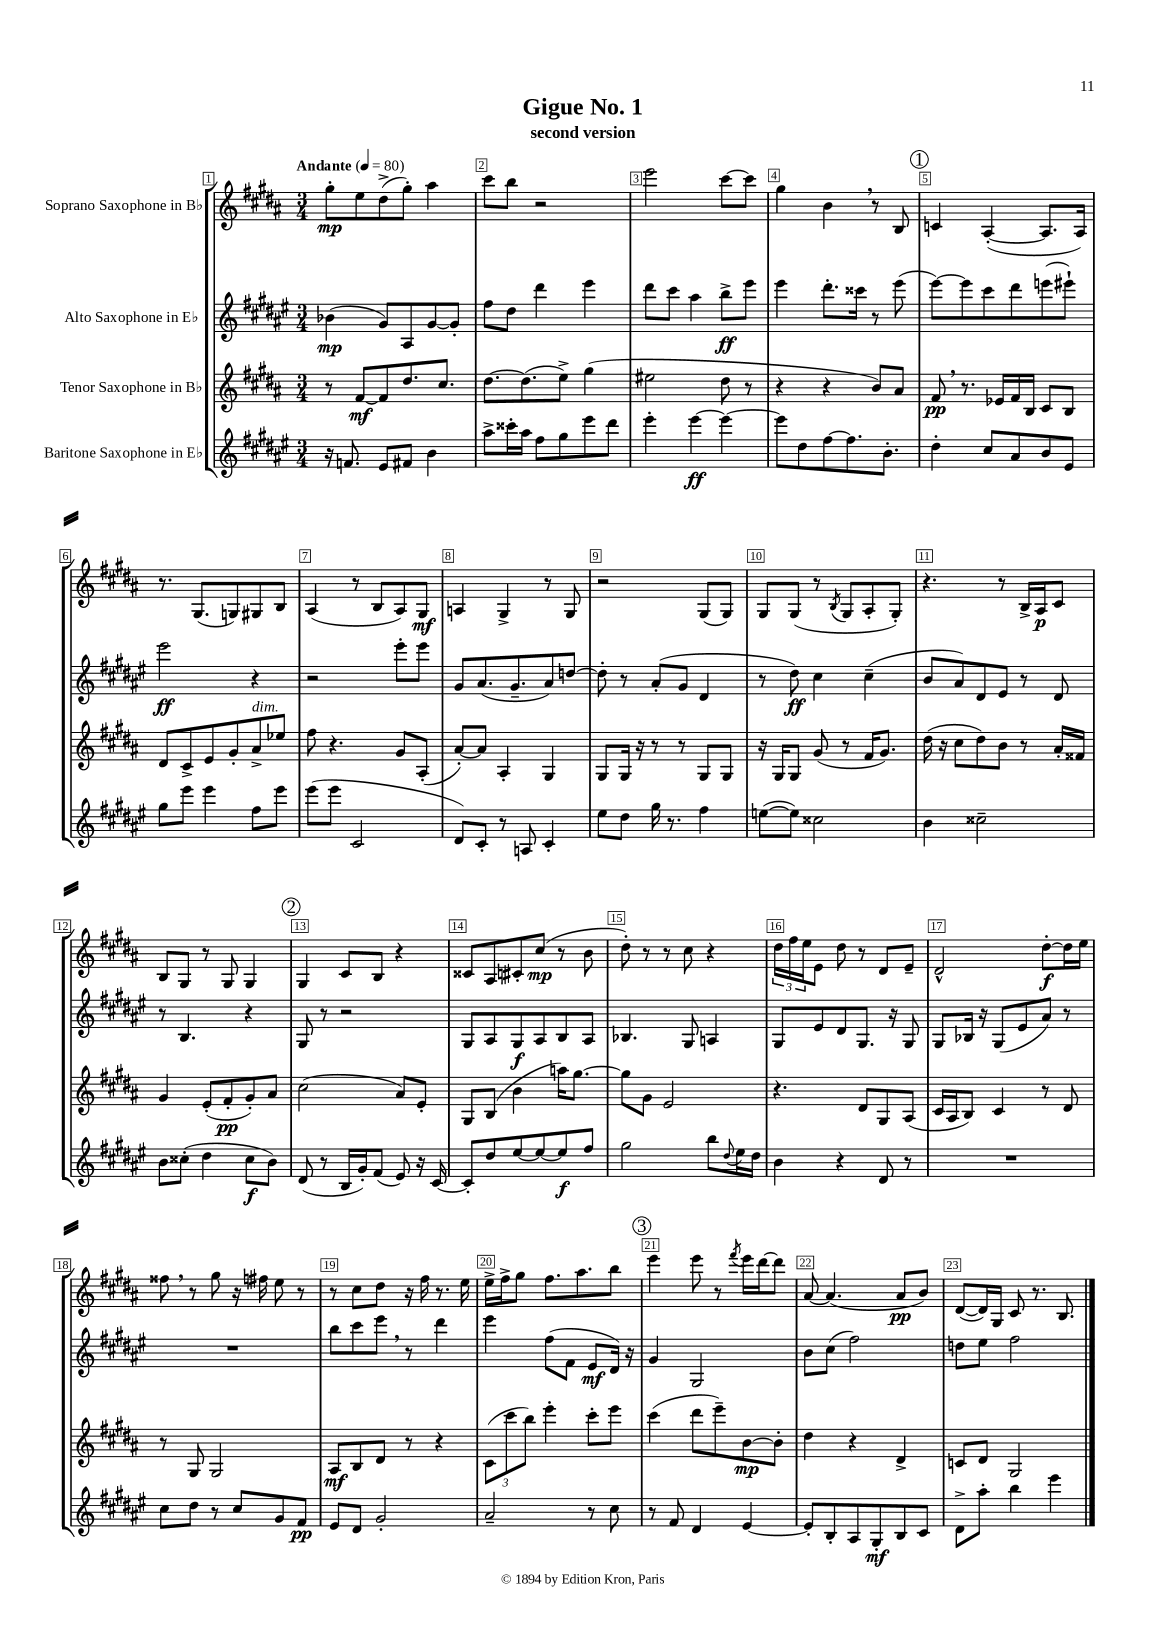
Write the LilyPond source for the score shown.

\header { title = "Gigue No. 1" subtitle = "second version" }
<<
\new StaffGroup <<
\new Staff = "s0" \with { instrumentName = "Soprano Saxophone in Bb" } {
    \clef treble \key b \major \numericTimeSignature \time 3/4 \tempo "Andante" 4 = 80
    gis''8-.\mp e''8 dis''8->( gis''8-.) ais''4 |
    cis'''8 b''8 r2 |
    e'''2 cis'''8~ cis'''8 |
    gis''4 b'4 \breathe r8 b8 |
    \mark \markup { \circle "1" } c'4 ais4~-.( ais8. ais16) |
    r8. gis8.( g8) gis8 b8 |
    ais4( r8 b8 ais8) gis8\mf |
    a4 gis4-> r8 gis8 |
    r2 gis8( gis8) |
    gis8 gis8( r8 \acciaccatura { b8 } gis8 ais8-. gis8-.) |
    r4. r8 b16-> ais16\p cis'8 |
    b8 gis8 r8 gis8 gis4 |
    \mark \markup { \circle "2" } gis4 cis'8 b8 r4 |
    cisis'8 ais8 cis'8-. cis''8\mp( r8 b'8 |
    dis''8-.) r8 r8 cis''8 r4 |
    \tuplet 3/2 { dis''16 fis''16 e''16 } e'8 dis''8 r8 dis'8 e'8-- |
    dis'2-^ dis''8~-.\f dis''16 e''16 |
    fisis''8 \breathe r8 gis''8 r16 fis''16 e''8 r8 |
    r8 cis''8 dis''8 r16 fis''16 r8. e''16 |
    e''16-> fis''16-> gis''8 fis''8. ais''8. b''8 |
    \mark \markup { \circle "3" } e'''4 e'''8 r8 \acciaccatura { fis'''8 } e'''16 dis'''16~ dis'''8 |
    ais'8~ ais'4.( ais'8\pp b'8) |
    dis'8~( dis'16) gis16 cis'8 r8. b8. \bar "|." |
}
\new Staff = "s1" \with { instrumentName = "Alto Saxophone in Eb" } {
    \clef treble \key fis \major \numericTimeSignature \time 3/4
    bes'4\mp( gis'8) ais8 gis'8~ gis'8-. |
    fis''8 dis''8 dis'''4 eis'''4 |
    dis'''8 cis'''8 ais''4 b''8->\ff eis'''8 |
    eis'''4 dis'''8.-. cisis'''16 r8 eis'''8( |
    \mark \markup { \circle "1" } eis'''8~) eis'''8 cis'''8 dis'''8 e'''8( eis'''8-!) |
    eis'''2\ff r4 |
    r2 eis'''8-. eis'''8 |
    gis'8 ais'8.( gis'8.-- ais'8) d''8~ |
    d''8-. r8 ais'8-.( gis'8 dis'4 |
    r8 dis''8\ff) cis''4 cis''4--( |
    b'8 ais'8) dis'8 eis'8 r8 dis'8 |
    r8 b4. r4 |
    \mark \markup { \circle "2" } gis8 r8 r2 |
    gis8 ais8 gis8\f ais8 b8 ais8 |
    bes4. gis8 a4 |
    gis8 eis'8 dis'8 gis8. r16 gis8 |
    gis8 bes16 r16 gis8( eis'8 ais'8) r8 |
    R2. |
    b''8 cis'''8 eis'''8 \breathe r8 dis'''4 |
    eis'''4 fis''8( fis'8 eis'8\mf dis'16) r16 |
    \mark \markup { \circle "3" } gis'4 gis2 |
    b'8 cis''8( fis''2) |
    d''8 eis''8 fis''2 \bar "|." |
}
\new Staff = "s2" \with { instrumentName = "Tenor Saxophone in Bb" } {
    \clef treble \key b \major \numericTimeSignature \time 3/4
    r8 fis'8~\mf fis'8 dis''8. cis''8. |
    dis''8.~ dis''8.( e''8->) gis''4( |
    eis''2 dis''8 r8 |
    r4 r4 b'8) ais'8 |
    \mark \markup { \circle "1" } fis'8\pp \breathe r8. ees'16 fis'16 b16 cis'8 b8 |
    dis'8 cis'8-> e'8 gis'8-. ais'8->^\markup { \italic "dim." } ees''8 |
    fis''8 r4. gis'8 ais8-.( |
    ais'8~-.) ais'8 ais4-. gis4 |
    gis8 gis16 r16 r8 r8 gis8 gis8 |
    r16 gis16 gis8 gis'8( r8 fis'16 gis'8.) |
    dis''16( r16 cis''8 dis''8) b'8 r8 ais'16-. fisis'16 |
    gis'4 e'8-.( fis'8-.\pp gis'8-.) ais'8 |
    \mark \markup { \circle "2" } cis''2( ais'8) e'8-. |
    gis8 b8( b'4 a''16) gis''8.~ |
    gis''8 gis'8 e'2 |
    r4. dis'8 gis8 ais8( |
    cis'16 ais16 b8) cis'4 r8 dis'8 |
    r8 gis8 gis2 |
    ais8\mf b8 dis'8 r8 r4 |
    \tuplet 3/2 { cis'8( cis'''8 b''8) } e'''4-. cis'''8-. e'''8 |
    \mark \markup { \circle "3" } cis'''4( dis'''8 e'''8--) b'8~\mp b'8-. |
    dis''4 r4 dis'4-> |
    c'8 dis'8 gis2 \bar "|." |
}
\new Staff = "s3" \with { instrumentName = "Baritone Saxophone in Eb" } {
    \clef treble \key fis \major \numericTimeSignature \time 3/4
    r16 f'8. eis'8 fis'8 b'4 |
    ais''8-> cisis'''16-. ais''16 fis''8 gis''8 eis'''8 dis'''8 |
    eis'''4-. eis'''4~\ff eis'''4~ |
    eis'''8 dis''8 fis''8~ fis''8. b'8.-. |
    \mark \markup { \circle "1" } dis''4-. cis''8 ais'8 b'8 eis'8 |
    gis''8 eis'''8 eis'''4 fis''8 eis'''8 |
    eis'''8( eis'''8 cis'2 |
    dis'8) cis'8-. r8 a8 cis'4-. |
    eis''8 dis''8 gis''16 r8. fis''4 |
    e''8~( e''8) cisis''2 |
    b'4 cisis''2-- |
    b'8 cisis''8-.( dis''4 cisis''8\f b'8) |
    \mark \markup { \circle "2" } dis'8( r8 b16 gis'16-.) fis'8( eis'8) r16 cis'16~ |
    cis'8-. dis''8 eis''8~ eis''8~ eis''8\f fis''8 |
    gis''2 b''8 \appoggiatura { dis''8 } eis''16 dis''16 |
    b'4 r4 dis'8 r8 |
    R2. |
    cis''8 dis''8 r8 cis''8 gis'8 fis'8\pp |
    eis'8 dis'8 gis'2-. |
    ais'2-- r8 cis''8 |
    \mark \markup { \circle "3" } r8 fis'8 dis'4 eis'4~ |
    eis'8-. b8-. ais8 gis8-.\mf b8 cis'8 |
    dis'8-> ais''8-. b''4 eis'''4 \bar "|." |
}
>>
>>
\layout { \context { \Score \override BarNumber.break-visibility = ##(#f #t #t) barNumberVisibility = #all-bar-numbers-visible \override BarNumber.stencil = #(make-stencil-boxer 0.1 0.3 ly:text-interface::print) } }
